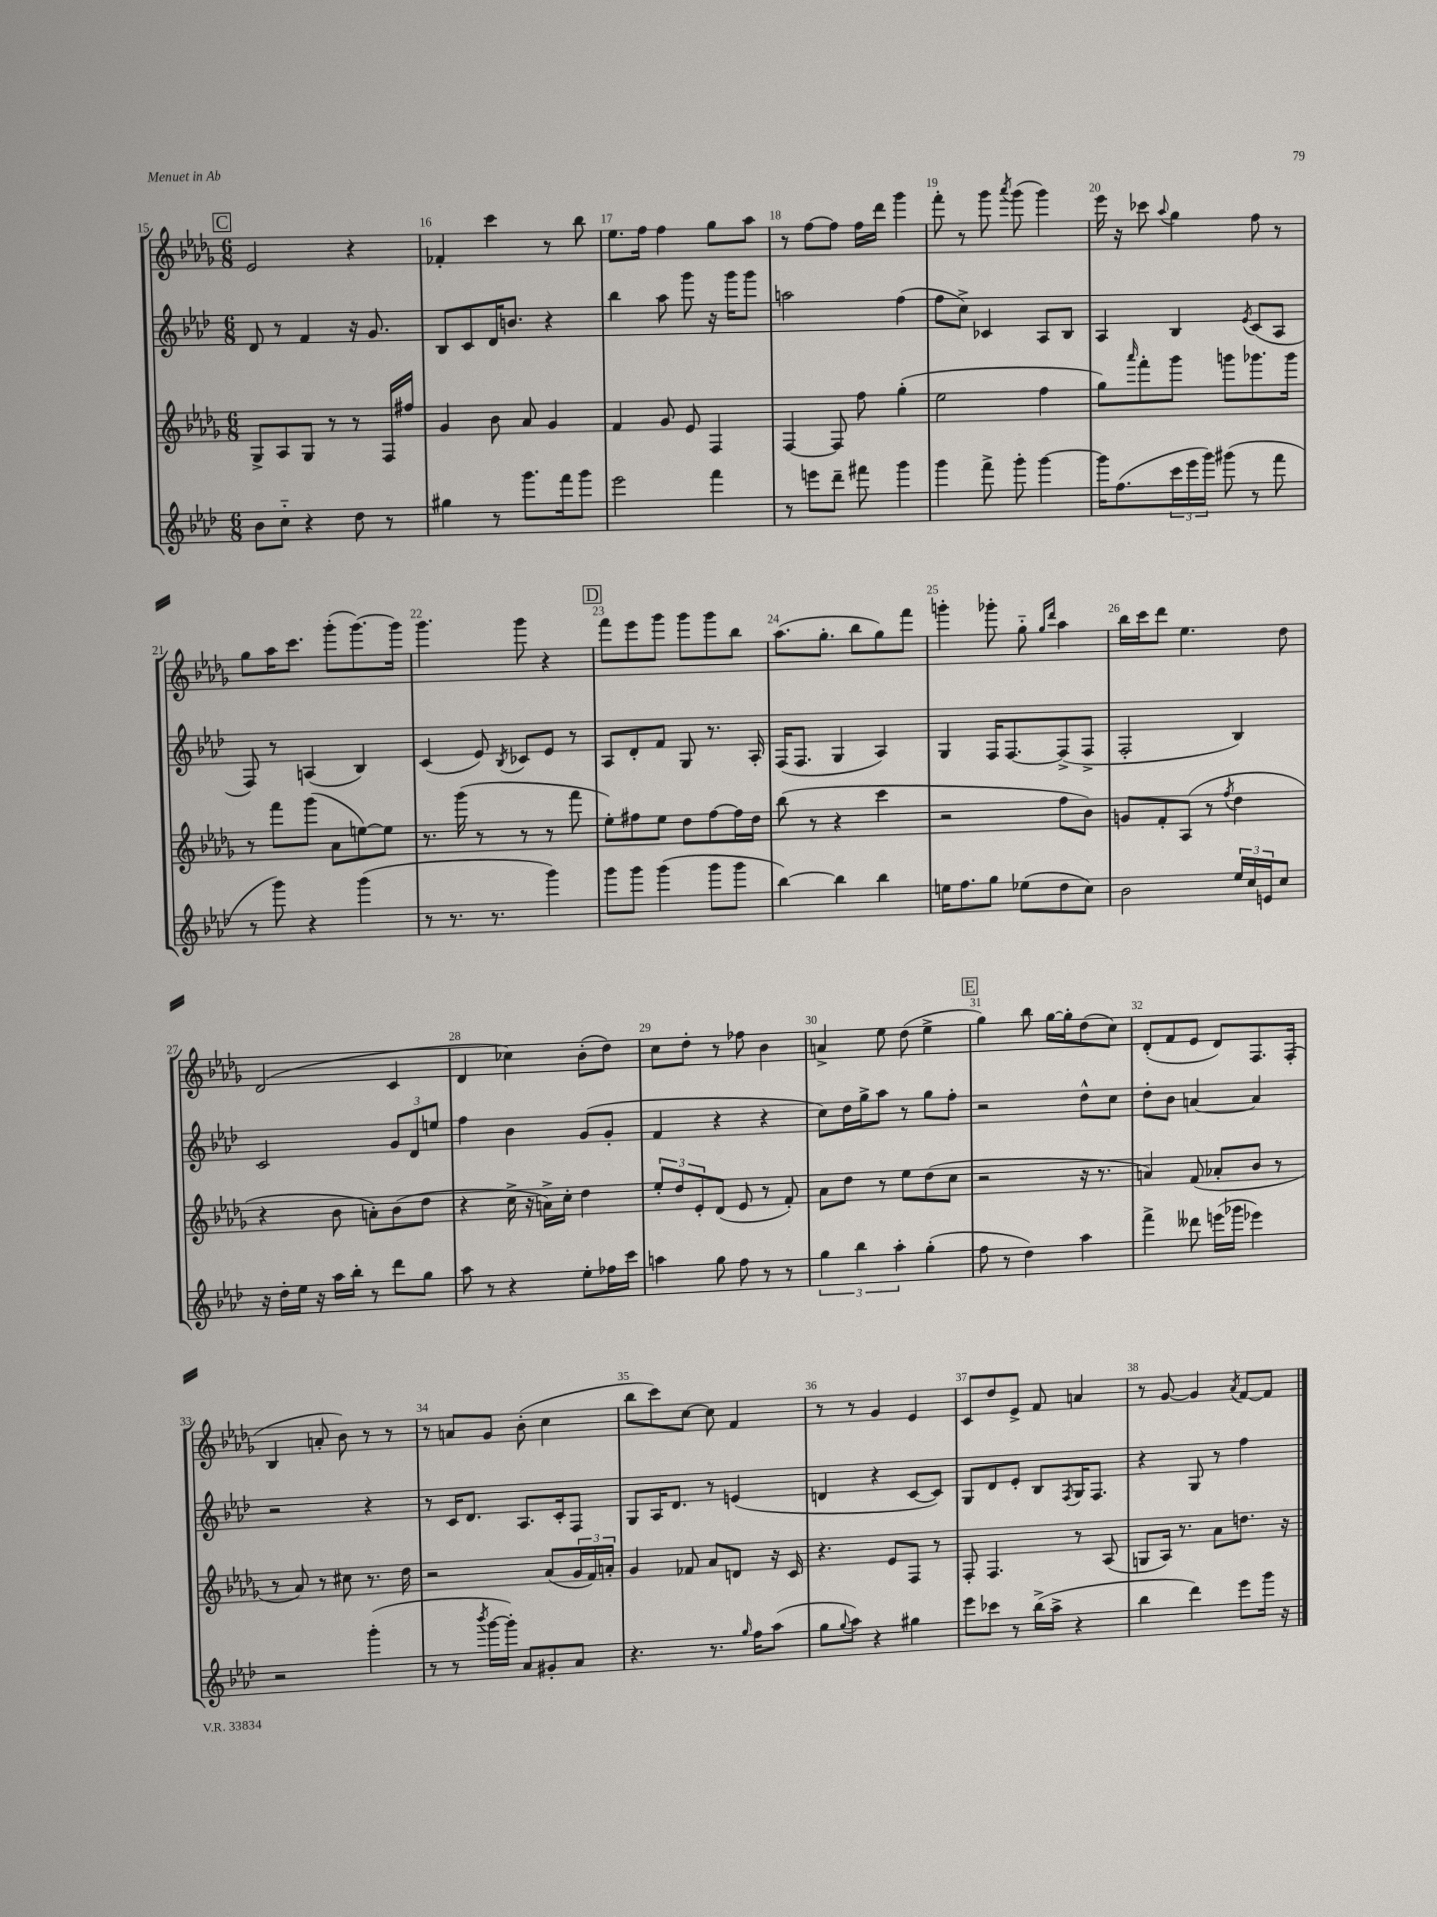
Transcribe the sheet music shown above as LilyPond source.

<<
\new StaffGroup <<
\new Staff = "s0" {
    \clef treble \key des \major \numericTimeSignature \time 6/8
    \mark \markup { \box "C" } ees'2 r4 |
    fes'4-. c'''4 r8 bes''8 |
    ees''8. f''16 f''4 ges''8 aes''8 |
    r8 f''8~ f''8 f''16 des'''16 ges'''4 |
    f'''8-. r8 ges'''8 \acciaccatura { aes'''8 } ges'''8( ges'''4) |
    ees'''16 r16 ces'''8 \appoggiatura { aes''8 } ges''4 f''8 r8 |
    ges''8 aes''16 c'''8. ges'''8-.( ges'''8.~) ges'''16 |
    ges'''4. ges'''8 r4 |
    \mark \markup { \box "D" } f'''8 ees'''8 ges'''8 ges'''8 ges'''8 bes''8 |
    aes''8.( ges''8.-. bes''8 ges''8) f'''8 |
    g'''4-. ges'''8-. ges''8-_ \grace { ges''16 des'''16 } aes''4 |
    bes''16 c'''16 des'''8 ees''4. des''8 |
    des'2( c'4 |
    des'4 ces''4) bes'8-.( des''8) |
    c''8 des''8-. r8 fes''8 bes'4 |
    a'4-> ees''8 des''8( ees''4-> |
    \mark \markup { \box "E" } ges''4) bes''8 ges''16~ ges''16-. des''8( c''8) |
    des'8-.( f'8 ees'8 des'8) f8. f16-.( |
    bes4 a'8-. bes'8) r8 r8 |
    r8 a'8 ges'8 bes'8-.( c''4 |
    bes''8 c'''8) c''8~ c''8 f'4 |
    r8 r8 ges'4 ees'4 |
    c'8 des''8 ees'8-> f'8 a'4 |
    r8 ges'8~ ges'4 \acciaccatura { aes'8 } f'8~ f'8 \bar "|." |
}
\new Staff = "s1" {
    \clef treble \key aes \major \numericTimeSignature \time 6/8
    \mark \markup { \box "C" } des'8 r8 f'4 r16 g'8. |
    bes8 c'8 des'16 b'8. r4 |
    bes''4 aes''8 g'''8 r16 g'''16 g'''8 |
    a''2 f''4( |
    f''8 c''8->) ces'4 aes8 bes8 |
    aes4 bes4 \acciaccatura { ees'8 } c'8( aes8 |
    f8) r8 a4( bes4) |
    c'4( ees'8) \acciaccatura { bes8 } ces'8 ees'8 r8 |
    \mark \markup { \box "D" } aes8 des'8-. f'8 g8 r8. aes16-. |
    f16( f8. g4 aes4) |
    g4 f16 f8.~ f8->( f8-> |
    f2-. bes4) |
    c'2 \tuplet 3/2 { g'8 des'8 e''8 } |
    f''4 bes'4 g'8( g'8-. |
    f'4 r4 r4 |
    c''8) des''16 g''16-> aes''8 r8 g''8 f''8-. |
    \mark \markup { \box "E" } r2 des''8-^ c''8 |
    des''8-. bes'8 a'4~ a'4 |
    r2 r4 |
    r8 c'16 des'8. aes8. c'16-. f8 |
    g8 aes16 des'8. r8 e'4( |
    d'4 r4 c'8~ c'8) |
    g8 des'8 ees'8-. bes8 \acciaccatura { f8 } g16 f8. |
    r4 g8 r8 f''4 \bar "|." |
}
\new Staff = "s2" {
    \clef treble \key des \major \numericTimeSignature \time 6/8
    \mark \markup { \box "C" } ges8-> aes8 ges8 r8 r8 f16 fis''16 |
    ges'4 bes'8 aes'8 ges'4 |
    f'4 ges'8 ees'8 f4 |
    f4~ f8 f''8 ges''4-.( |
    ees''2 f''4 |
    ges''8) \grace { aes'''16 } f'''8-. ges'''8 g'''8 ges'''8. ges'''16 |
    r8 f'''8 ges'''8( aes'8 e''8~) e''8 |
    r8. ges'''16( r8 r8 r8 f'''8 |
    \mark \markup { \box "D" } ees''8-.) fis''8 ees''8 des''8 fis''8~ fis''16 des''16 |
    bes''8( r8 r4 c'''4 |
    r2 f''8 bes'8) |
    g'8 f'8-. aes8( r8 \acciaccatura { f''8 } des''4 |
    r4 bes'8 a'8-.) bes'8( des''8 |
    r4 c''16-> r16 a'16->) c''16-. des''4 |
    \tuplet 3/2 { ees''8-. des''8 ees'8-. } des'8( ees'8 r8 f'8-.) |
    aes'8 des''8 r8 ees''8 des''8( c''8 |
    \mark \markup { \box "E" } r2 r16 r8. |
    a'4) f'8( aes'8-. bes'8 r8 |
    r8 aes'8) r8 cis''8 r8. des''16 |
    r2 aes'8( \tuplet 3/2 { ges'16 f'16) a'16-. } |
    ges'4 fes'8 aes'8 d'8 r16 c'16 |
    r4. ees'8 f8 r8 |
    f8-. f4. r8 aes8( |
    g8 aes16) r8. aes'8 d''8. r16 \bar "|." |
}
\new Staff = "s3" {
    \clef treble \key aes \major \numericTimeSignature \time 6/8
    \mark \markup { \box "C" } bes'8 c''8-_ r4 des''8 r8 |
    gis''4 r8 g'''8. f'''16 g'''8 |
    ees'''2 f'''4 |
    r8 e'''8 des'''8-- fis'''8 g'''4 |
    g'''4 f'''8-> g'''8-. g'''4~ |
    g'''16 f''8.( \tuplet 3/2 { c'''16 ees'''16 g'''16) } gis'''8( r8 f'''8 |
    r8 g'''8) r4 g'''4( |
    r8 r8. r8. g'''4) |
    \mark \markup { \box "D" } g'''8 g'''8 g'''4( g'''8 g'''8 |
    bes''4~) bes''4 bes''4 |
    e''16 f''8. g''8 ees''8( des''8 c''8) |
    bes'2 \tuplet 3/2 { ees''16 c''16 e'16 } c''8 |
    r16 des''16-. ees''16 r16 aes''16 bes''16-. r8 des'''8 g''8 |
    aes''8 r8 r4 ees''8-. fes''16 c'''16 |
    a''4 g''8 f''8 r8 r8 |
    \tuplet 3/2 { g''4 bes''4 aes''4-. } g''4-.( |
    \mark \markup { \box "E" } f''8 r8 des''4) aes''4 |
    f'''4-> deses'''8 e'''16( ges'''16 ees'''4) |
    r2 g'''4-.( |
    r8 r8 \acciaccatura { bes'''8 } g'''16~ g'''16-.) aes'8 gis'8-. aes'8 |
    r4. r8. \grace { g''16 } f''16 aes''8( |
    g''8 \appoggiatura { g''8 } aes''8) r4 gis''4 |
    ees'''8 ces'''8 r8 bes''16->( aes''16-> r4 |
    bes''4 des'''4) ees'''8 g'''16 r16 \bar "|." |
}
>>
>>
\layout { \context { \Score currentBarNumber = #15 \override BarNumber.break-visibility = ##(#f #t #t) barNumberVisibility = #all-bar-numbers-visible } }
